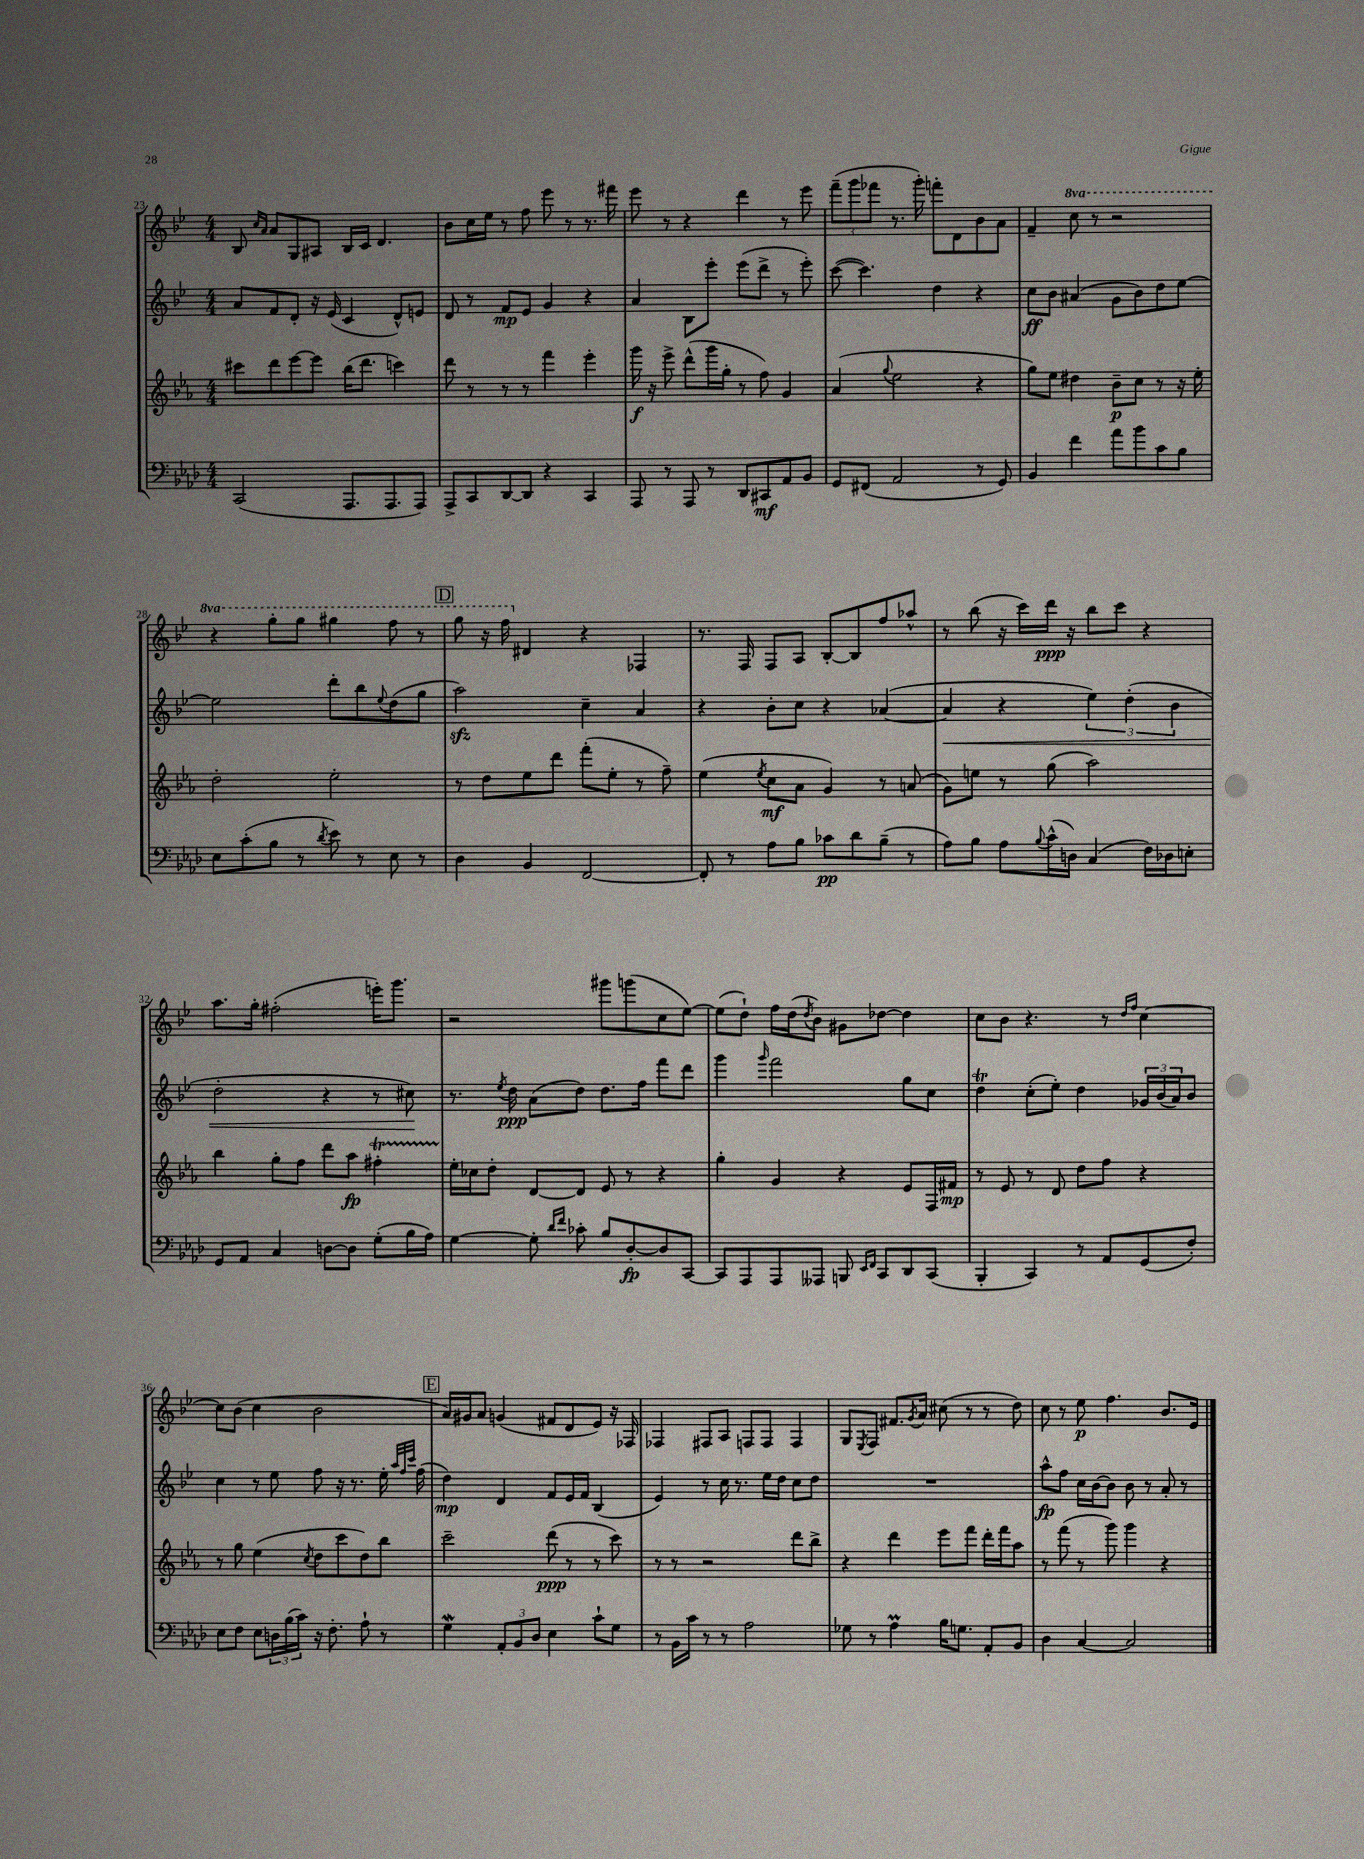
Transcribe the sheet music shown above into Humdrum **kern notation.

**kern	**kern	**kern	**kern
*staff4	*staff3	*staff2	*staff1
*clefF4	*clefG2	*clefG2	*clefG2
*k[b-e-a-d-]	*k[b-e-a-]	*k[b-e-]	*k[b-e-]
*M4/4	*M4/4	*M4/4	*M4/4
(2CC	8ccc#	8a	8B-
.	.	.	16qqcc
.	.	.	16qqa
.	8ddd	8f	8a
.	[8eee-	8d'	8G
.	8eee-]	16r	8A#
.	.	(16e-	.
8.AAA-	(16bb-	4c	16B-
.	8.ddd	.	16c
.	.	.	4.d
8.AAA-	.	.	.
.	4ccc)	8d^^)	.
8AAA-)	.	8e	.
=	=	=	=
8AAA-^	8ddd	8d	8b-
8CC	8r	8r	16cc
.	.	.	16ee-
[8DD-	8r	8f	8r
8DD-]	8r	8e-	8ff
4r	4fff	4g	8eee-
.	.	.	8r
4CC	4eee-'	4r	8.r
.	.	.	16fff#
=	=	=	=
8AAA-	16ggg	4a	8eee-
.	16r	.	.
8r	8eee-^	.	8r
8AAA-	(8ddd^^	8B-	4r
8r	16ggg	8eee-'	.
.	16gg'	.	.
8DD-	8r	(8eee-	4ddd
8CC#	8ff)	8ddd^	.
8AA-	4g	8r	8r
8BB-	.	8eee-')	8eee-
=	=	=	=
8GG	(4a-	([8ccc	(12fff~
.	.	.	12ggg
(8FF#	.	4.ccc])	.
.	.	.	12fff-
.	8qqgg	.	.
2AA-	2ee-	.	8.r
.	.	.	16ggg')
.	.	4dd	8fff'
.	.	.	8d
8r	4r	4r	8b-
8GG)	.	.	8a
=	=	=	=
4BB-	8gg)	8cc	4f~
.	8ee-	8b-	.
4f	4dd#	(4a#	8ccc
.	.	.	8r
8a-	8b-~	8g	2r
8b-	8cc	8b-)	.
8c	8r	8dd	.
8B-	16r	[8ee-	.
.	16ee-'	.	.
=	=	=	=
8E-	2dd'	2ee-]	4r
(8c'	.	.	.
8B-	.	.	8ggg'
8r	.	.	8ggg
8qd-	.	.	.
8e-)	2ee-'	8ddd'	4ggg#
8r	.	8bb-	.
.	.	8qqee-	.
8E-	.	(8dd	8fff
8r	.	8gg	8r
=	=	=	=
4D-	8r	2aa)	8ggg
.	8dd	.	16r
.	.	.	16fff
4BB-	8ee-	.	4d#
.	8ddd	.	.
[2FF	(8fff'	4cc~	4r
.	8ee-'	.	.
.	8r	4a	4F-
.	8ff~)	.	.
=	=	=	=
8FF']	(4ee-	4r	8.r
8r	.	.	.
.	.	.	16F
.	8qee-	.	.
8A-	8cc	8b-'	8F
8B-	8a-	8cc	8A
8c-	4g)	4r	[8B-'
8d-	.	.	8B-]
(8B-~	8r	([4a-	8ff
8r	(8a	.	8aa-^^
=	=	=	=
8A-)	8g)	4a-]	8r
8B-	8ee	.	(8bb-
8A-	8r	4r	16r
.	.	.	16ccc)
8qqB-	.	.	.
(16c^^	(8gg	.	16ddd
16D)	.	.	16r
(4C	2aa-)	6ee-)	8bb-
.	.	.	8ccc
.	.	(6dd'	.
16F)	.	.	4r
16D-	.	.	.
.	.	6b-	.
8E'	.	.	.
=	=	=	=
8GG	4bb-	2dd'	8.aa
8AA-	.	.	.
.	.	.	16gg'
4C	8gg'	.	(2ff#'
.	8ff	.	.
[8D	8ddd	4r	.
8D]	8aa-	.	.
(8G'	4ff#'	8r	16eee')
.	.	.	8.ggg
16B-	.	8cc#)	.
16A-)	.	.	.
=	=	=	=
[4G	16ee-'	8.r	2r
.	16cc-	.	.
.	8dd'	.	.
.	.	8qee-	.
.	.	16dd	.
8G']	[8d	(8a	.
16qqd-	.	.	.
16qqf	.	.	.
8c-'	8d]	8dd)	.
8B-	8e-	8.dd	8ggg#
[8D-'	8r	.	(8ggg
.	.	16ff	.
8D-]	4r	8fff	8cc
[8CC	.	8ddd	[8ee-)
=	=	=	=
8CC]	4gg'	4ggg	(8ee-]
8AAA-	.	.	8dd`)
.	.	16qqggg	.
8AAA-	4g	2fff	16ff
.	.	.	(16dd
.	.	.	8qdd
8AAA--	.	.	8b-)
8BBB	4r	.	8g#
16qqEE-	.	.	.
16qqFF	.	.	.
8CC	.	.	[8dd-
8DD-	8e-	8gg	4dd-]
(8CC	16F	8cc	.
.	16f#	.	.
=	=	=	=
4BBB-'	8r	4dd	8cc
.	8e-	.	8b-
4CC)	8r	(8cc'	4.r
.	8d	8ee-')	.
8r	8dd	4dd	.
8AA-	8ff	.	8r
.	.	.	16qqdd
.	.	.	16qqff
(8GG	4r	24g-	[4cc
.	.	(24b-	.
.	.	24a)	.
8F')	.	8b-	.
=	=	=	=
8E-	8r	4cc	8cc]
8F	8gg	.	(8b-
8E-	(4ee-	8r	4cc
24D	.	8ee-	.
(24B-	.	.	.
24c)	.	.	.
.	8qcc	.	.
16r	8dd	8ff	2b-
8.F'	.	.	.
.	8ccc	16r	.
.	.	8.r	.
8A-`	8dd)	.	.
8r	8bb-	16ee-'	.
.	.	32qqaa	.
.	.	32qqff	.
.	.	32qqccc	.
.	.	(16ff	.
=	=	=	=
4G	2ccc~	4dd)	16a)
.	.	.	16g#
.	.	.	8a
12AA-'	.	4d	(4g
12BB-	.	.	.
12D-	.	.	.
4E-	(8ddd	8f	8f#
.	8r	16e-	8d
.	.	16f	.
8c`	8r	(4B-	8e-)
8G	8ccc)	.	16r
.	.	.	16F-
=	=	=	=
8r	8r	4e-)	4F-
16BB-	8r	.	.
16c	.	.	.
8r	2r	8r	8F#
8r	.	16cc	8A
.	.	8.r	.
2A-	.	.	8F
.	.	16ee-	8F
.	.	16dd	.
.	8ddd	8cc	4F
.	8bb-^	8dd	.
=	=	=	=
8G-	4r	1r	8G
.	.	.	8qE-
8r	.	.	8F
4A-	4ddd	.	8.f#
.	.	.	8qg
.	.	.	16a
16B-	8eee-	.	(8cc#
8.G	.	.	.
.	8fff	.	8r
8AA-'	16ddd'	.	8r
.	16fff	.	.
8BB-	8aa-	.	8dd)
=	=	=	=
4D-	8r	8aa^^	8cc
.	(8fff	8ff	8r
[4C	8r	16cc	8ee-
.	.	[16b-	.
.	8ggg)	8b-]	4.ff
2C]	4ggg	8b-	.
.	.	8r	.
.	4r	8a'	8.b-
.	.	8r	.
.	.	.	16e-
==	==	==	==
*-	*-	*-	*-
